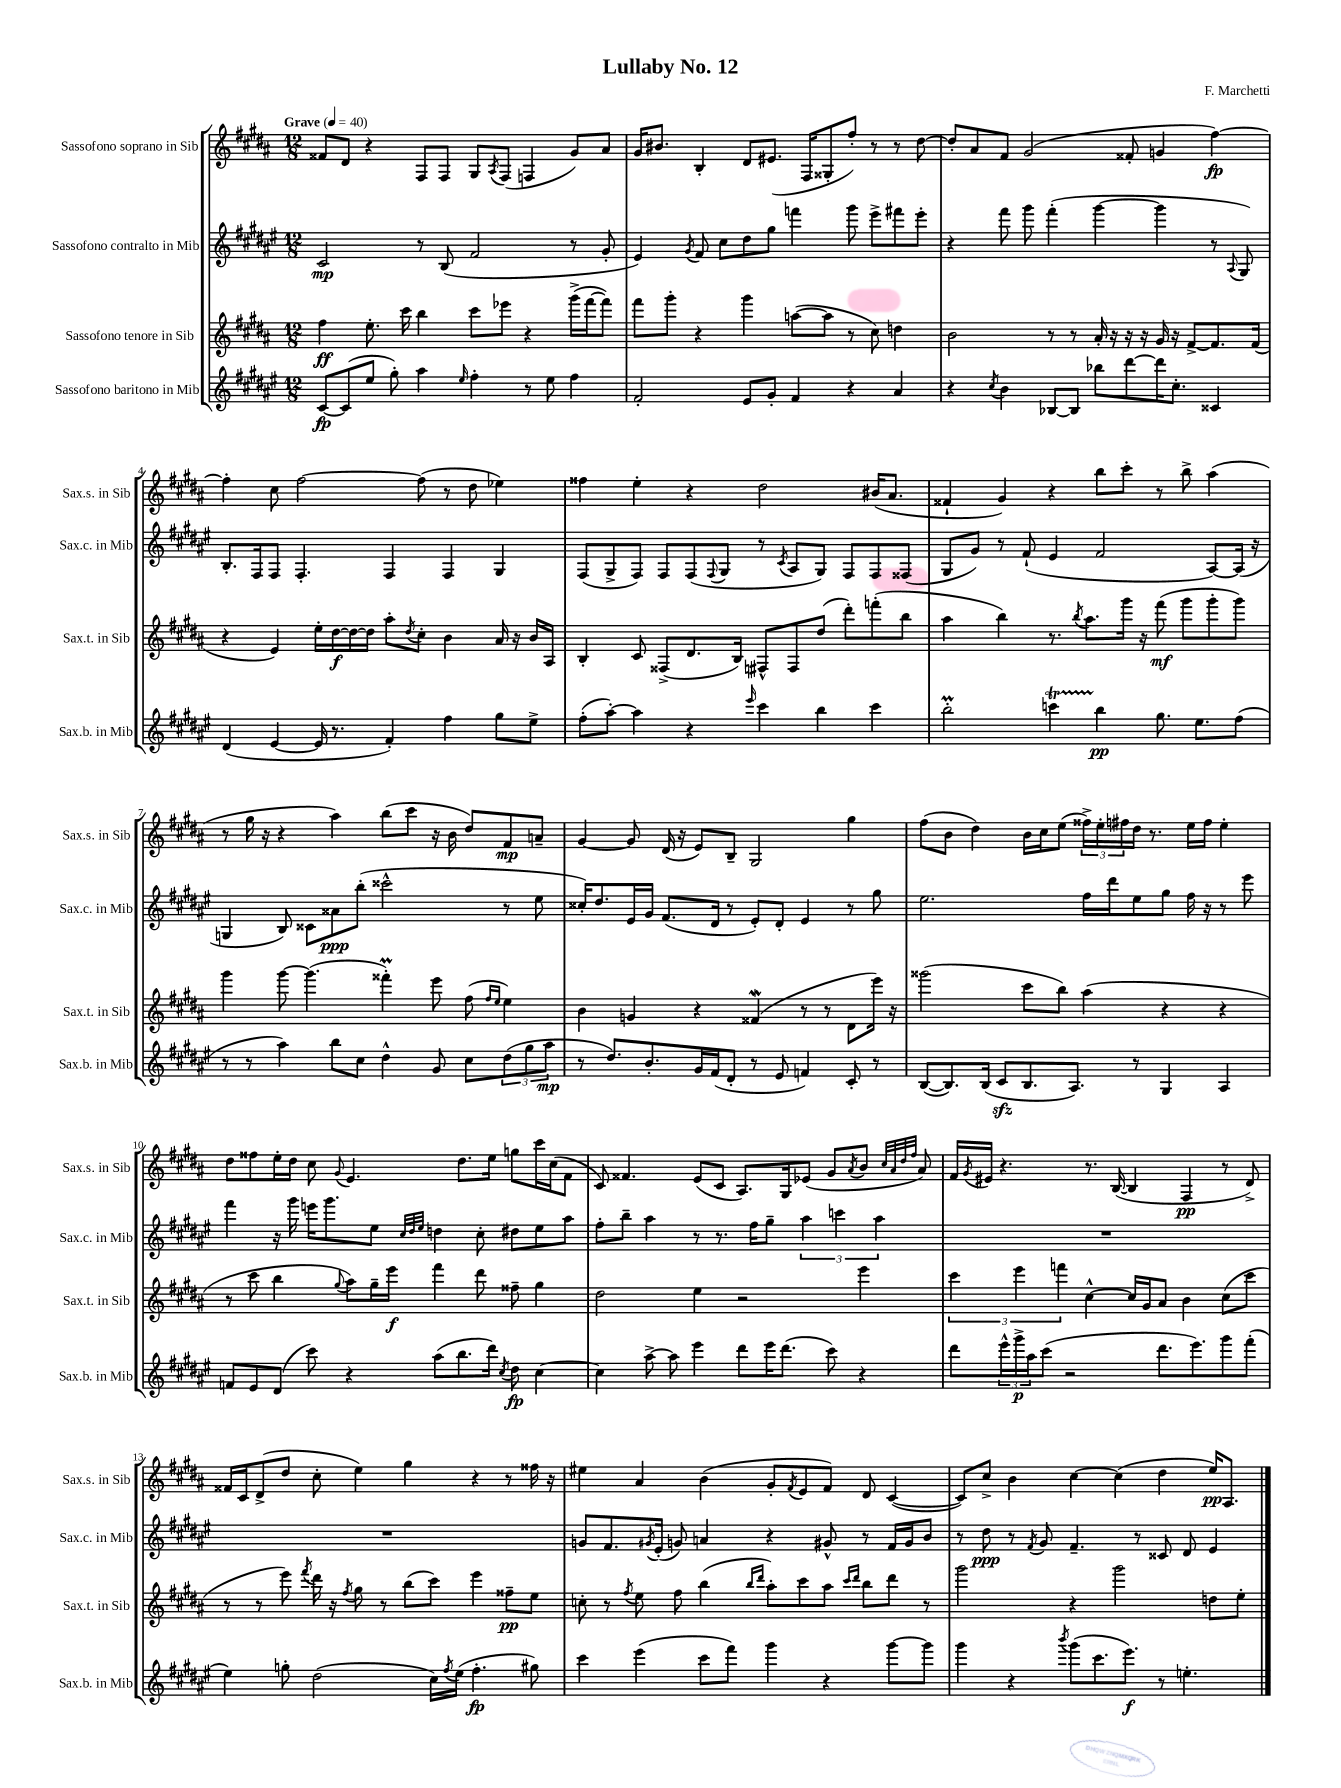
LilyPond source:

\header { title = "Lullaby No. 12" composer = "F. Marchetti" }
<<
\new StaffGroup <<
\new Staff = "s0" \with { instrumentName = "Sassofono soprano in Sib" shortInstrumentName = "Sax.s. in Sib" } {
    \clef treble \key b \major \numericTimeSignature \time 12/8 \tempo "Grave" 4 = 40
    fisis'8 dis'8 r4 fis8 fis8 gis8 \acciaccatura { ais8 } fis8( f4 gis'8) ais'8 |
    gis'16 bis'8. b4-. dis'8 eis'8.( fis16 gisis8-. fis''8-.) r8 r8 dis''8~ |
    dis''8-. ais'8 fis'8 gis'2( fisis'8-. g'4 fis''4~\fp) |
    fis''4-. cis''8 fis''2~ fis''8( r8 dis''8 ees''4) |
    fisis''4 e''4-. r4 dis''2 bis'16( ais'8. |
    fisis'4-! gis'4) r4 b''8 cis'''8-. r8 b''8-> ais''4( |
    r8 gis''16 r16 r4 ais''4) b''8( cis'''8 r16 b'16 dis''8) fis'8\mp a'8-- |
    gis'4~ gis'8 dis'16( r16 e'8) b8-- gis2 gis''4 |
    fis''8( b'8 dis''4) b'16 cis''16 e''8( \tuplet 3/2 { fisis''16->) e''16-. fis''16 } dis''16 r8. e''16 fis''16 e''4-. |
    dis''8 fisis''8 e''16-. dis''16 cis''8 \appoggiatura { gis'8 } e'4. dis''8. e''16 g''8 cis'''16 cis''16( fis'8 |
    cis'8) fisis'4. e'8( cis'8 ais8.) gis16 ees'8( gis'8 \acciaccatura { ais'8 } b'8 \grace { cis''32 ais'32 dis''32 fis''32 } ais'8) |
    fis'16 \acciaccatura { gis'8 } eis'16 r4. r8. b16~( b4 fis4\pp r8 dis'8->) |
    fisis'16 cis'16 dis'8->( dis''8 cis''8-. e''4) gis''4 r4 r8 fisis''16 r16 |
    eis''4 ais'4 b'4( gis'8-. \acciaccatura { fis'8 } e'8 fis'8) dis'8 cis'4~( |
    cis'8) cis''8-> b'4 cis''4~ cis''4( dis''4 e''16\pp) ais8. \bar "|." |
}
\new Staff = "s1" \with { instrumentName = "Sassofono contralto in Mib" shortInstrumentName = "Sax.c. in Mib" } {
    \clef treble \key fis \major \numericTimeSignature \time 12/8
    cis'2\mp r8 b8( fis'2 r8 gis'8-. |
    eis'4) \acciaccatura { gis'8 } fis'8 cis''8 dis''8 gis''8 f'''4 gis'''8 eis'''8-> fis'''8 eis'''8-. |
    r4 fis'''8 gis'''8 fis'''4-.( gis'''4~ gis'''4 r8 \appoggiatura { ais8 } gis8) |
    b8.-. fis16 fis8 fis4.-. fis4 fis4 gis4 |
    fis8( gis8-> fis8) fis8 fis8( \appoggiatura { fis8 } gis8 r8 \acciaccatura { cis'8 } ais8 gis8) fis8 fis8 fisis8( |
    gis8 gis'8) r8 fis'8-!( eis'4 fis'2 ais8~) ais16( r16 |
    g4 b8) cisis'8 aisis'8\ppp b''8-.( cisis'''2-^ r8 eis''8 |
    cisis''16-.) dis''8. eis'16 gis'16 fis'8.( dis'16 r8 eis'8-.) dis'8-. eis'4 r8 gis''8 |
    eis''2. fis''16 dis'''16 eis''8 gis''8 fis''16 r16 r8 eis'''8 |
    fis'''4 r16 gis'''16 e'''16 gis'''8. eis''8 \grace { cis''32 dis''32 eis''32 } d''4 cis''8-. dis''8 eis''8 ais''8 |
    fis''8-. b''8-- ais''4 r8 r8. fis''16 gis''8-- \tuplet 3/2 { ais''4 c'''4 ais''4 } |
    R1. |
    R1. |
    g'8 fis'8. \acciaccatura { gis'8 } eis'16-.( g'8) a'4 r4 gis'8-^ r8 fis'16 gis'16 b'8 |
    r8 dis''8\ppp r8 \acciaccatura { fis'8 } gis'8 fis'4.-- r8 cisis'8 dis'8 eis'4 \bar "|." |
}
\new Staff = "s2" \with { instrumentName = "Sassofono tenore in Sib" shortInstrumentName = "Sax.t. in Sib" } {
    \clef treble \key b \major \numericTimeSignature \time 12/8
    fis''4\ff e''8.-. cis'''16 b''4 cis'''8 ees'''8 r4 gis'''16->( fis'''16~ fis'''8) |
    fis'''8 gis'''8-. r4 gis'''4 a''8~( a''8 r8 cis''8) d''4 |
    b'2 r8 r8 ais'16-. r16 r16 r16 gis'16 r16 fis'8~-> fis'8. fis'16( |
    r4 e'4) e''16-. dis''16~\f dis''16~ dis''16 ais''8-. \acciaccatura { dis''8 } cis''8-. b'4 ais'16 r16 b'16 ais16 |
    b4-. cis'8 fisis8->( dis'8. b16) fis8-^ fis8 dis''8( dis'''8-.) f'''8-.( b''8 |
    ais''4 b''4) r8. \acciaccatura { b''8 } ais''8. gis'''16 r16 fis'''8\mf( gis'''8 gis'''8-. gis'''8) |
    gis'''4 gis'''8~ gis'''4.( fisis'''4-.\prall) e'''8 fis''8( \grace { fis''16 e''16 } e''4) |
    b'4 g'4 r4 fisis'4\mordent( r8 r8 dis'8 e'''16) r16 |
    gisis'''2( cis'''8 b''8) ais''4( r4 r4 |
    r8 cis'''8 b''4 \appoggiatura { gis''8 } ais''8) gis''16-- e'''16\f fis'''4 dis'''8 fisis''8-- gis''4 |
    dis''2 e''4 r2 e'''4 |
    \tuplet 3/2 { cis'''4 e'''4 f'''4 } cis''4~-^ cis''16 gis'16 ais'8 b'4 cis''8( cis'''8 |
    r8 r8 e'''8) \acciaccatura { fis'''8 } dis'''16 r16 \acciaccatura { fis''8 } gis''8 r8 b''8( cis'''8) e'''4 fisis''8--\pp e''8 |
    c''8-. r8 \acciaccatura { fis''8 } e''8 fis''8 b''4( \grace { b''16 dis'''16 } ais''8-.) cis'''8 ais''8 \grace { cis'''16 dis'''16 } b''8 dis'''8 r8 |
    gis'''2 r4 gis'''2 d''8 e''8-. \bar "|." |
}
\new Staff = "s3" \with { instrumentName = "Sassofono baritono in Mib" shortInstrumentName = "Sax.b. in Mib" } {
    \clef treble \key fis \major \numericTimeSignature \time 12/8
    cis'8~\fp cis'8( eis''8 gis''8-.) ais''4 \grace { eis''16 } fis''4-. r8 eis''8 fis''4 |
    fis'2-. eis'8 gis'8-. fis'4 r4 ais'4 |
    r4 \acciaccatura { cis''8 } b'4 bes8~ bes8 bes''8 dis'''8~ dis'''16 cis''8.-. cisis'4 |
    dis'4( eis'4~ eis'16 r8. fis'4-.) fis''4 gis''8 eis''8-> |
    fis''8-.( ais''8~-.) ais''4 r4 \grace { eis'''16 } cis'''4 b''4 cis'''4 |
    b''2-.\prall c'''4\startTrillSpan b''4\stopTrillSpan\pp gis''8. eis''8. fis''8( |
    r8 r8 ais''4) b''8 cis''8 dis''4-^ gis'8 cis''8 \tuplet 3/2 { dis''8( gis''8 ais''8\mp } |
    r8 dis''8.) b'8.-. gis'16 fis'16( dis'8-. r8 eis'8 f'4) cis'8-. r8 |
    b8~( b8.) b16( cis'8\sfz b8. ais8.) r8 gis4 ais4 |
    f'8 eis'8 dis'8( cis'''8) r4 ais''8( b''8. dis'''16) \acciaccatura { cis''8 } dis''8\fp cis''4~ |
    cis''4 ais''8~-> ais''8 eis'''4 dis'''8 eis'''16 dis'''8.( cis'''8) r4 |
    dis'''8 \tuplet 3/2 { eis'''16-^ gis'''16->\p ais''16 } cis'''8( r2 dis'''8. eis'''8.) gis'''8 fis'''8-.( |
    eis''4) g''8-. dis''2( cis''16) \acciaccatura { fis''8 } eis''16( fis''4.-.\fp gis''8) |
    cis'''4 eis'''4( cis'''8 fis'''8) gis'''4 r4 gis'''8~ gis'''8 |
    gis'''4 r4 \acciaccatura { b'''8 } gis'''8( cis'''8. eis'''8.\f) r8 e''4.-. \bar "|." |
}
>>
>>
